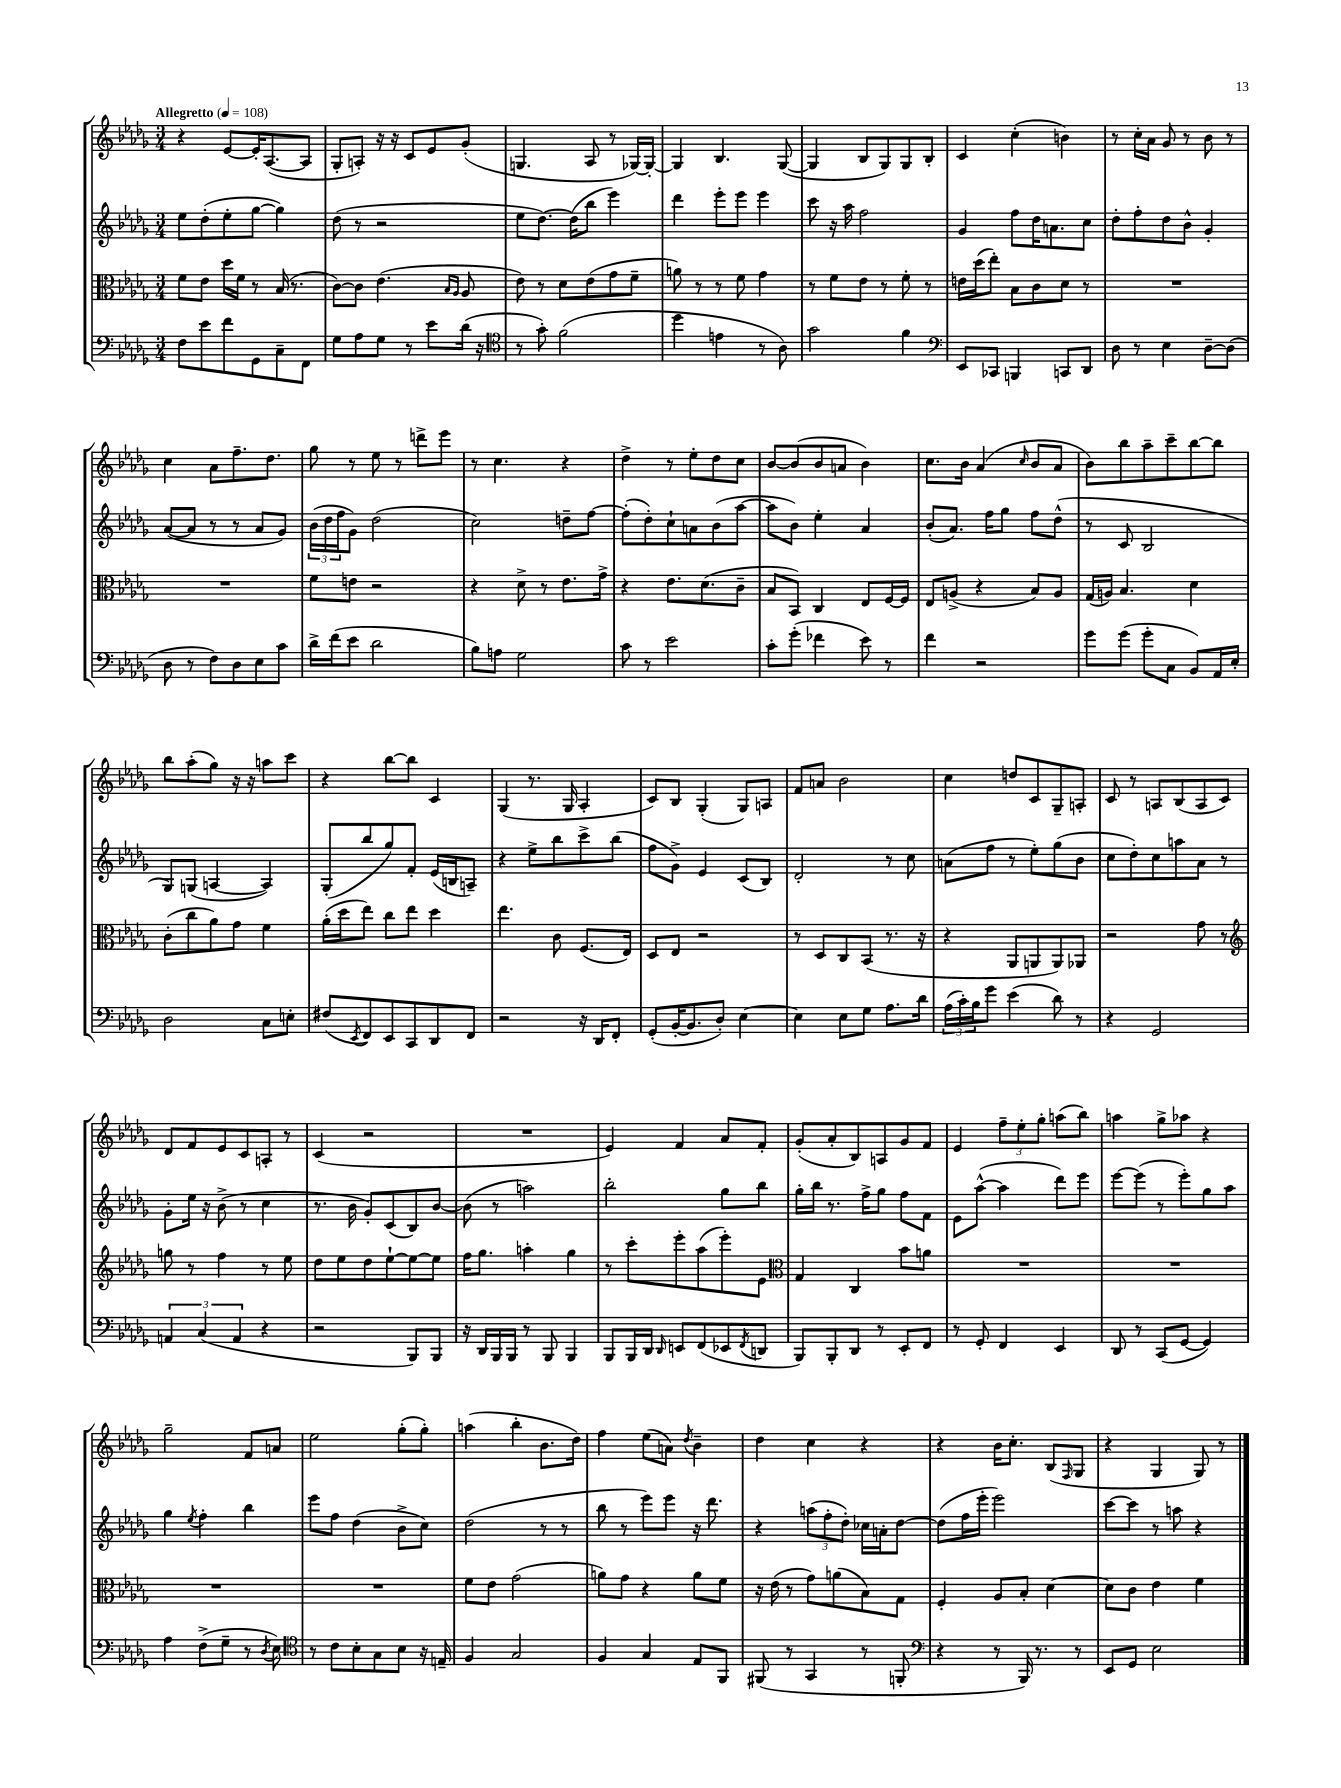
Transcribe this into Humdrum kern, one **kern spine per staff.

**kern	**kern	**kern	**kern
*staff4	*staff3	*staff2	*staff1
*clefF4	*clefC3	*clefG2	*clefG2
*k[b-e-a-d-g-]	*k[b-e-a-d-g-]	*k[b-e-a-d-g-]	*k[b-e-a-d-g-]
*M3/4	*M3/4	*M3/4	*M3/4
*MM108	*MM108	*MM108	*MM108
8F	8f	8ee-	4r
8e-	8e-	(8dd-'	.
8f	16dd-	8ee-'	[8e-
.	16f	.	.
8GG-	8r	[8gg-	16e-']
.	.	.	([8.A-
8C~	(16B-	4gg-])	.
.	8.r	.	.
8FF	.	.	8A-]
=	=	=	=
8G-	[8c)	(8dd-	8G-'
8A-	8c]	8r	8A')
8G-	(4.e-	2r	16r
.	.	.	16r
8r	.	.	8c
8e-	.	.	8e-
.	16qqB-	.	.
.	16qqA-	.	.
(16d-	8A-	.	(8g-'
16r	.	.	.
=	=	=	=
*clefC4	*	*	*
8r	8e-)	8ee-	4.G
8g-')	8r	[8.dd-)	.
(2f	8d-	.	.
.	.	(16dd-]	.
.	(8e-	8bb-	8A-
.	8g-	4eee-)	8r
.	8f~	.	[16G-)
.	.	.	16G-'_
=	=	=	=
4dd-	8a)	4ddd-	4G-]
.	8r	.	.
4e	8r	8eee-'	4.B-
.	8f	8eee-	.
8r	4g-	4eee-	.
8A-)	.	.	([8G-
=	=	=	=
2g-	8r	8ccc	4G-]
.	8f	16r	.
.	.	16aa-	.
.	8e-	2ff	8B-
.	8r	.	8G-)
4f	8f'	.	8G-
.	8r	.	8B-'
=	=	=	=
*clefF4	*	*	*
8EE-	16e	4g-	4c
.	(16dd-	.	.
8CC-	8ee-')	.	.
4BBB	8B-	8ff	(4cc'
.	8c	16dd-	.
.	.	8.a	.
8CC	8d-	.	4b)
8DD-	8r	8cc	.
=	=	=	=
8D-	2.r	8dd-'	8r
8r	.	8ff'	16cc'
.	.	.	16a-
4E-	.	8dd-	8g-
.	.	8b-^^	8r
[8D-~	.	4g-'	8b-
(8D-]	.	.	8r
=	=	=	=
8D-	2.r	([8a-	4cc
8r	.	8a-]	.
8F)	.	8r	8a-
8D-	.	8r	8.ff~
8E-	.	8a-	.
.	.	.	8.dd-
8c	.	8g-)	.
=	=	=	=
16d-^	8f	(24b-	8gg-
.	.	24dd-	.
(16f	.	.	.
.	.	24ff	.
8e-	8e	8g-)	8r
2d-	2r	(2dd-	8ee-
.	.	.	8r
.	.	.	8ddd^
.	.	.	8eee-
=	=	=	=
8B-)	4r	2cc)	8r
8A	.	.	4.cc
2G-	8d-^	.	.
.	8r	.	.
.	8.e-	8dd~	4r
.	.	[8ff	.
.	16g-^	.	.
=	=	=	=
8c	4r	(8ff']	4dd-^
8r	.	8dd-')	.
2e-	8.e-	8cc`	8r
.	.	8a	8ee-'
.	(8.d-	.	.
.	.	(8b-	8dd-
.	8c~	[8aa-	8cc
=	=	=	=
8c'	8B-	8aa-]	[8b-
(8g-'	8BB-)	8b-)	(8b-]
4f-	4C	4ee-'	8b-
.	.	.	8a
8e-)	8E-	4a-	4b-)
8r	[16F	.	.
.	16F]	.	.
=	=	=	=
4f	8E-	(8b-'	8.cc
.	(8A^	8.a-)	.
.	.	.	16b-
2r	4r	.	(4a-
.	.	16ff	.
.	.	8gg-	.
.	.	.	16qqcc
.	8B-)	8ff	8b-
.	8A	(8dd-^^	8a-
=	=	=	=
8g-	(16G-	8r	8b-)
.	16A)	.	.
(8g-	4.B-	8c	8bb-
8g-'	.	2B-	8aa-~
8C	.	.	8ccc~
8BB-)	4d-	.	[8bb-
16AA-	.	.	8bb-]
16E-'	.	.	.
=	=	=	=
2D-	(8c'	8G-)	8bb-
.	8cc	(8G	(8aa-'
.	8a-)	[4A	8gg-)
.	8g-	.	16r
.	.	.	16r
8C	4f	4A])	8aa
8E'	.	.	8ccc
=	=	=	=
(8F#	(16a-'	(8G-'	4r
.	16dd-	.	.
8qEE-	.	.	.
8FF)	8ee-)	8bb-	.
8EE-	8cc	8gg-)	[8bb-
8CC	8ee-	8f'	8bb-]
8DD-	4dd-	(16e-	4c
.	.	16B	.
8FF	.	8A~)	.
=	=	=	=
2r	4.ee-	4r	(4G-
.	.	8ee-^	8.r
.	8c	8bb-	.
.	.	.	16G-
16r	(8.F	8ccc^	4A-'
16DD-	.	.	.
8FF'	.	(8bb-	.
.	16E-)	.	.
=	=	=	=
(8GG-'	8D-	8ff	8c)
[16BB-'	8E-	8g-^)	8B-
8.BB-]	.	.	.
.	2r	4e-	(4G-'
8D-')	.	.	.
[4E-	.	(8c	8G-)
.	.	8B-)	8A
=	=	=	=
4E-]	8r	2d-'	8f
.	8D-	.	8a
8E-	8C	.	2b-
8G-	(8BB-	.	.
8.A-	8.r	8r	.
.	.	8cc	.
16d-	16r	.	.
=	=	=	=
(24A-	4r	(8a	4cc
24c')	.	.	.
24B-	.	.	.
8g-	.	8ff	.
(4e-	8AA-	8r	8dd
.	8AA	8ee-')	8c
8d-)	8AA)	(8gg-	8G-~
8r	8AA-	8b-	8A'
=	=	=	=
4r	2r	8cc	8c
.	.	8dd-')	8r
2GG-	.	8cc	8A
.	.	8aa	(8B-
.	8g-	8a-	8A
.	8r	8r	8c)
=	=	=	=
*	*clefG2	*	*
6AA	8gg	8g-'	8d-
.	8r	16ee-	8f
(6C	.	.	.
.	.	16r	.
.	4ff	(8b-^	8e-
6AA	.	.	.
.	.	8r	8c
4r	8r	4cc	8A'
.	8ee-	.	8r
=	=	=	=
2r	8dd-	8.r	(4c
.	8ee-	.	.
.	.	16b-	.
.	8dd-	8g-')	2r
.	[8ee-`	(8c	.
8BBB-)	8ee-_	8B-)	.
8BBB-	8ee-]	[8b-	.
=	=	=	=
16r	16ff	(8b-]	2.r
16DD-	8.gg-	.	.
16BBB-	.	8r	.
16BBB-	.	.	.
8r	4aa'	2aa)	.
8BBB-	.	.	.
4BBB-	4gg-	.	.
=	=	=	=
8BBB-	8r	2bb-'	4e-)
16BBB-	8ccc'	.	.
16DD-	.	.	.
16qqDD-	.	.	.
8EE	8eee-'	.	4f
(8FF	(8aa-	.	.
8EE-	8eee-')	8gg-	8a-
8qFF	.	.	.
8DD	8e-	8bb-	8f'
=	=	=	=
*	*clefC3	*	*
8BBB-)	4G-	16gg-'	(8g-'
.	.	16bb-	.
8BBB-'	.	8.r	8a-'
8DD-	4C	.	8B-)
.	.	16ff^	.
8r	.	8gg-	8A
8EE-'	8b-	8ff	8g-
8FF	8a	8f	8f
=	=	=	=
8r	2.r	8e-	4e-
8GG-'	.	([8aa-^^	.
4FF	.	4aa-]	12ff~
.	.	.	12ee-'
.	.	.	12gg-'
4EE-	.	8ddd-)	(8aa
.	.	8eee-	8bb-)
=	=	=	=
8DD-	2.r	[8eee-	4aa
8r	.	(8eee-]	.
(8CC	.	8r	8gg-^
[8GG-	.	8eee-')	8aa-
4GG-])	.	8gg-	4r
.	.	8aa-	.
=	=	=	=
4A-	2.r	4gg-	2gg-~
.	.	8qee-	.
(8F^	.	4ff'	.
8G-~	.	.	.
8r	.	4bb-	8f
8qD-	.	.	.
8E-)	.	.	8a
=	=	=	=
*clefC4	*	*	*
8r	2.r	8eee-	2ee-
8c	.	8ff	.
8B-'	.	(4dd-	.
8G-	.	.	.
8B-	.	8b-^	(8gg-'
16r	.	8cc)	8gg-')
16E~	.	.	.
=	=	=	=
4F	8f	(2dd-	(4aa
.	8e-	.	.
2G-	(2g-	.	4bb-'
.	.	8r	8.b-
.	.	8r	.
.	.	.	16dd-)
=	=	=	=
4F	8a)	8bb-	4ff
.	8g-	8r	.
4G-	4r	8eee-)	(8ee-
.	.	8eee-	8a)
.	.	.	8qdd-
8E-	8a	16r	4b-~
.	.	8.ddd-	.
8FF	8f	.	.
=	=	=	=
(8FF#	16r	4r	4dd-
.	(16e-	.	.
8r	8r	.	.
4GG-	8g-)	(12aa	4cc
.	.	12ff'	.
.	(8a	.	.
.	.	12dd-')	.
8r	8B-)	16cc-	4r
.	.	16a'	.
8FF'	8G-	[8dd-	.
=	=	=	=
*clefF4	*	*	*
4r	4F'	(8dd-]	4r
.	.	16ff	.
.	.	16eee-'	.
8r	8A-	2eee-)	16b-
.	.	.	8.cc'
16BBB-)	8B-'	.	.
8.r	.	.	.
.	[4d-	.	(8B-
.	.	.	16qqF
8r	.	.	8G-
=	=	=	=
8EE-	8d-]	[8ccc	4r
8GG-	8c	8ccc]	.
2E-	4e-	8r	4G-
.	.	8aa	.
.	4f	4r	8G-)
.	.	.	8r
==	==	==	==
*-	*-	*-	*-
